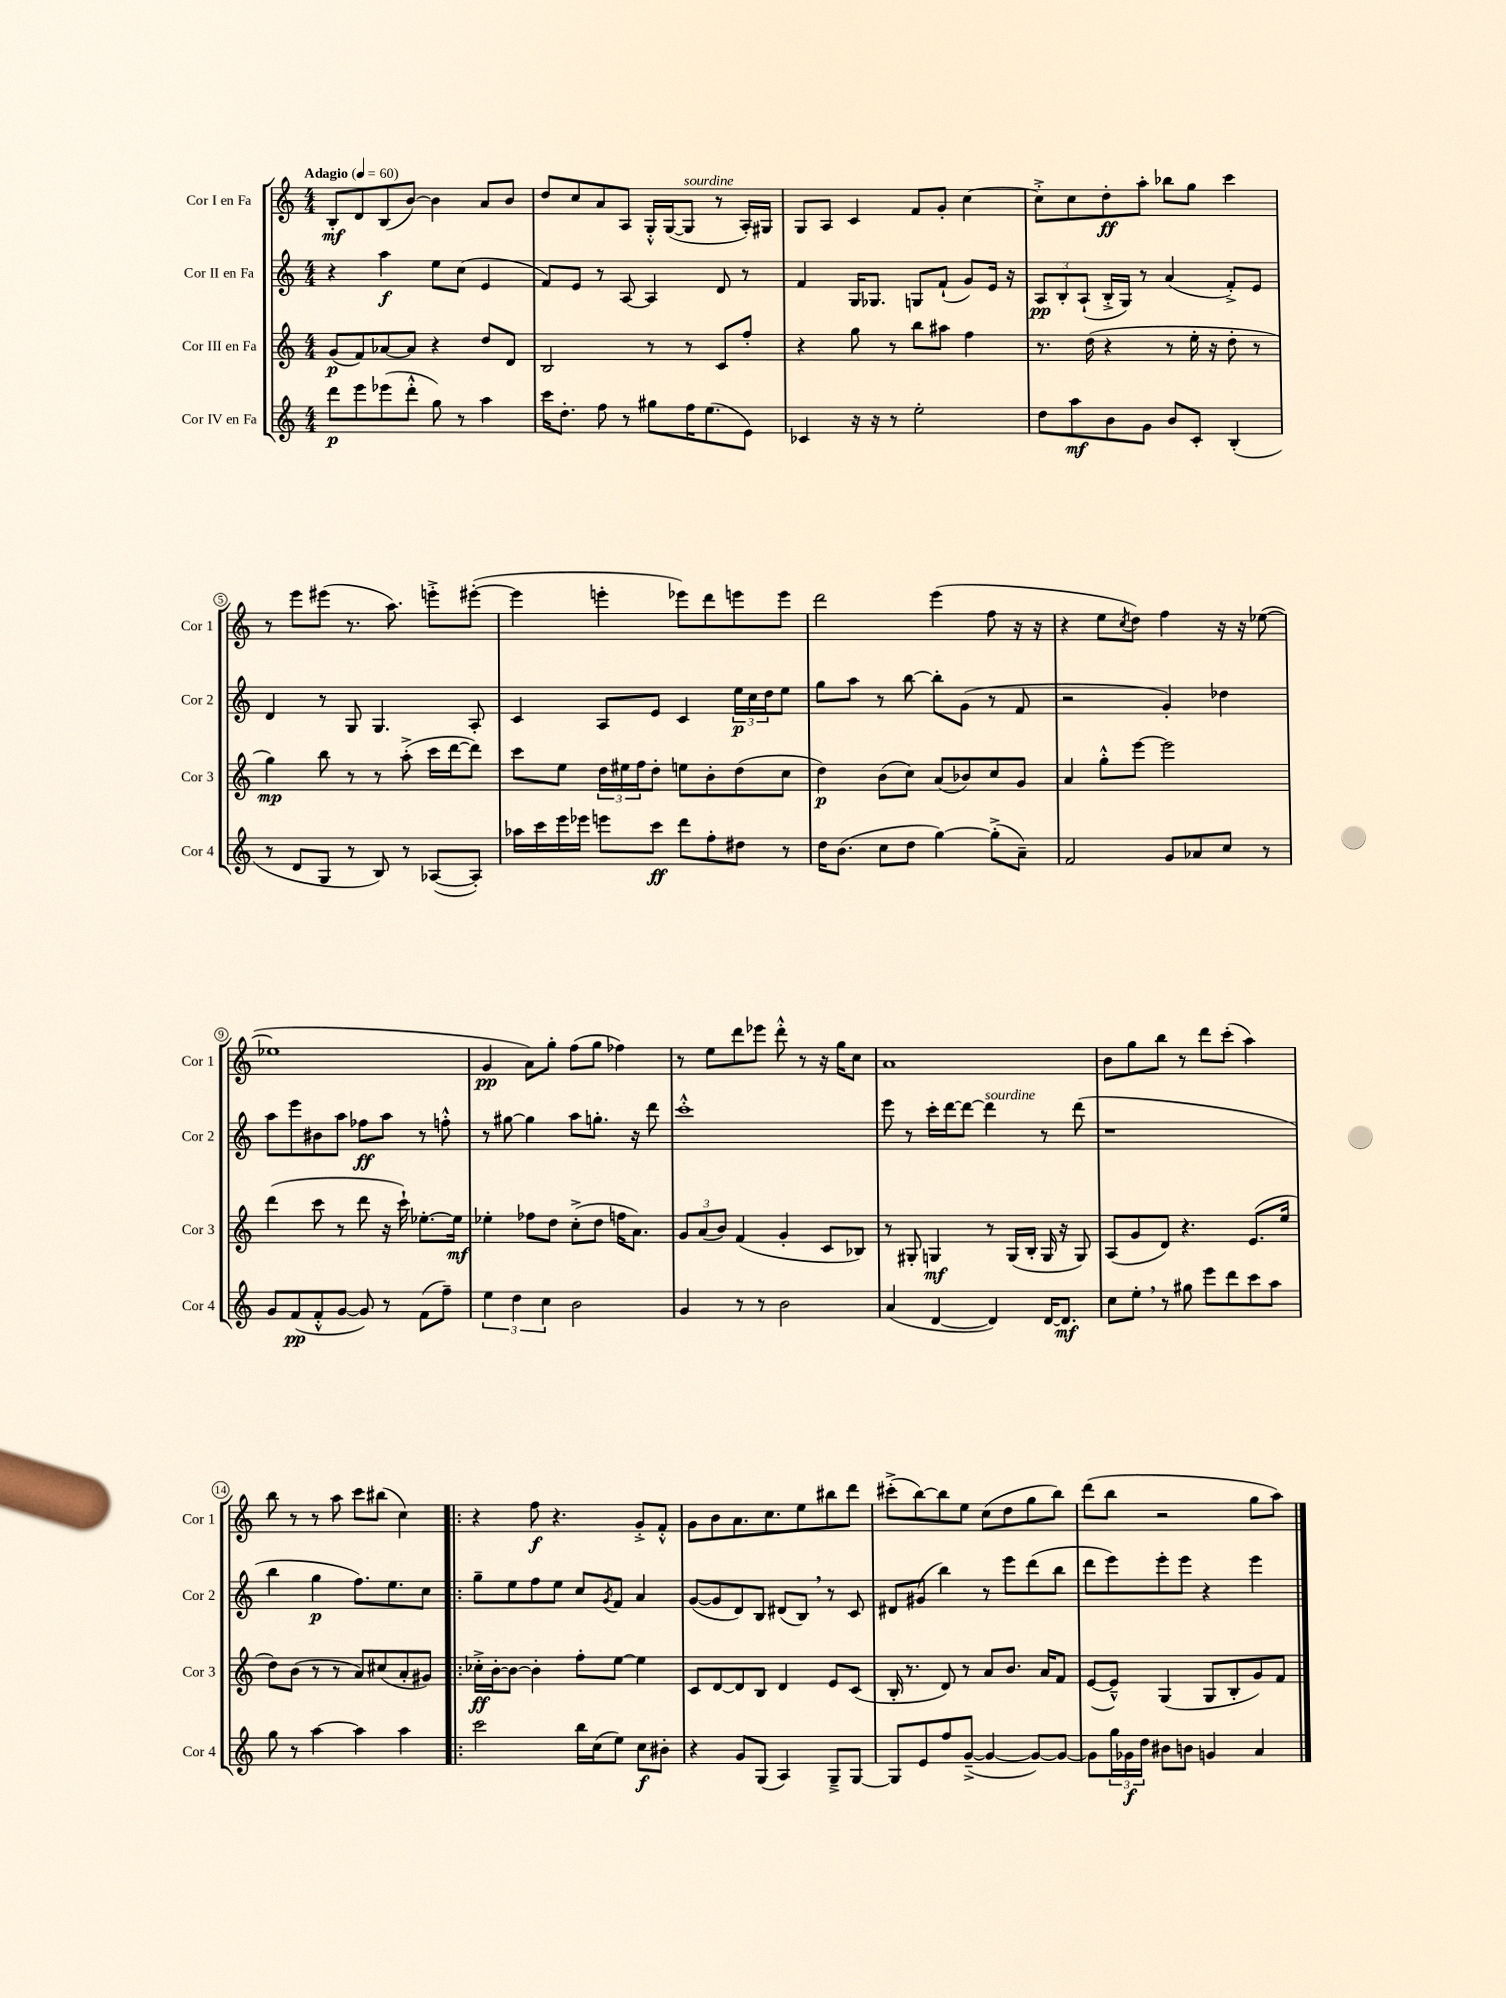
<<
\new StaffGroup <<
\new Staff = "s0" \with { instrumentName = "Cor I en Fa" shortInstrumentName = "Cor 1" } {
    \clef treble \key c \major \numericTimeSignature \time 4/4 \tempo "Adagio" 4 = 60
    b8-.\mf d'8 b8( b'8~) b'4 a'8 b'8 |
    d''8 c''8 a'8 a8 g16-.-^ g16~( g8^\markup { \italic "sourdine" } r8 a16-.) gis16 |
    g8 a8 c'4 f'8 g'8-. c''4~ |
    c''8-.-> c''8 d''8-.\ff a''8-. bes''8 g''8 c'''4 |
    r8 e'''8 eis'''8( r8. a''8.) e'''8-.-> eis'''8~-.( |
    eis'''4 e'''4-. ees'''8) d'''8 e'''8 e'''8 |
    d'''2 e'''4( f''8 r16 r16 |
    r4 e''8 \acciaccatura { c''8 } d''8) f''4 r16 r16 ees''8~( |
    ees''1 |
    g'4\pp a'8) g''8-. f''8( g''8 fes''4) |
    r8 e''8 d'''8 ees'''8 d'''8-.-^ r8 r16 g''16 c''8 |
    a'1 |
    b'8 g''8 b''8 r8 d'''8 c'''8-.( a''4) |
    b''8 r8 r8 a''8 c'''8 bis''8( c''4) |
    \bar ".|:" r4 f''8\f r4. g'8-.-> f'8-.-^ |
    g'8 b'8 a'8. c''8. e''8 bis''8 d'''8 |
    cis'''8-.->( b''8~) b''8 e''8 c''8( d''8 g''8 b''8) |
    d'''8( b''8 r2 g''8 a''8) \bar "|." |
}
\new Staff = "s1" \with { instrumentName = "Cor II en Fa" shortInstrumentName = "Cor 2" } {
    \clef treble \key c \major \numericTimeSignature \time 4/4
    r4 a''4\f e''8 c''8( e'4 |
    f'8) e'8 r8 a8~ a4 d'8 r8 |
    f'4 g16 ges8. g8 f'8-!( g'8) e'16 r16 |
    \tuplet 3/2 { a8\pp b8-. a8-!( } b16-.-> g16) r8 a'4( f'8-.->) e'8 |
    d'4 r8 g8 g4. a8-. |
    c'4 a8 e'8 c'4 \tuplet 3/2 { e''16\p c''16 d''16 } e''8 |
    g''8 a''8 r8 b''8~ b''8-. g'8( r8 f'8 |
    r2 g'4-.) des''4 |
    a''8 e'''8 bis'8 a''8 fes''8\ff a''8 r8 f''8-.-^ |
    r8 gis''8~ gis''4 a''8 g''8.-. r16 d'''8 |
    c'''1-.-^ |
    e'''8 r8 c'''16-. d'''16~ d'''8~ d'''4^\markup { \italic "sourdine" } r8 d'''8( |
    r1 |
    b''4 g''4\p f''8.) e''8. c''8 |
    \bar ".|:" g''8-- e''8 f''8 e''8 c''8 \acciaccatura { g'8 } f'8 a'4 |
    g'8~( g'8 d'8) b8 dis'8( b8) \breathe r8 c'8 |
    dis'8 gis'8( b''4) r8 e'''8 d'''8( b''8 |
    d'''8 e'''8) e'''8-. e'''8 r4 e'''4 \bar "|." |
}
\new Staff = "s2" \with { instrumentName = "Cor III en Fa" shortInstrumentName = "Cor 3" } {
    \clef treble \key c \major \numericTimeSignature \time 4/4
    g'8\p( f'8) aes'8~ aes'8 r4 d''8 d'8 |
    b2 r8 r8 c'8 f''8-. |
    r4 g''8 r8 b''8 ais''8 f''4 |
    r8. d''16( r4 r8 e''16-. r16 d''8-. r8 |
    g''4\mp) b''8 r8 r8 a''8-.->( c'''16 d'''16~ d'''8) |
    c'''8 e''8 \tuplet 3/2 { d''16 eis''16 f''16 } d''8-. e''8 b'8-. d''8( c''8 |
    d''4\p) b'8( c''8) a'8( bes'8) c''8 g'8 |
    a'4 g''8-.-^ e'''8~ e'''2 |
    d'''4( c'''8 r8 d'''8 r16 c'''16-!) ees''8.~-. ees''16\mf |
    ees''4-. fes''8 d''8 c''8-.->( d''8 f''16 a'8.) |
    \tuplet 3/2 { g'8 a'8( b'8) } f'4( g'4-. c'8 bes8) |
    r8 gis8-. g4\mf r8 g16( b16-. g16 r16 g8) |
    a8( g'8 d'8) r4. e'8.( e''16 |
    d''8) b'8( r8 r8 a'8) cis''8( a'8-. gis'8) |
    \bar ".|:" ces''16-.->\ff b'16~-. b'8~ b'4-. f''8-. e''8~ e''4 |
    c'8 d'8~ d'8 b8 d'4 e'8 c'8( |
    b16-. r8. d'8) r8 a'8 b'8. a'16 f'8 |
    e'8~( e'8---^) g4( g8 b8-. g'8) f'8 \bar "|." |
}
\new Staff = "s3" \with { instrumentName = "Cor IV en Fa" shortInstrumentName = "Cor 4" } {
    \clef treble \key c \major \numericTimeSignature \time 4/4
    d'''8\p e'''8 ees'''8( d'''8-.-^ g''8) r8 a''4 |
    c'''16 d''8.-. f''8 r8 gis''8 f''16 e''8.( e'8) |
    ces'4 r16 r16 r8 e''2-. |
    d''8 a''8\mf b'8 g'8 b'8 c'8-. b4-.( |
    r8 d'8 g8 r8 b8) r8 aes8~( aes8-.) |
    aes''16 c'''16 e'''16 ees'''16 e'''8 c'''8\ff d'''8 f''8-. dis''8 r8 |
    d''16 b'8.( c''8 d''8 g''4~) g''8-.->( a'8--) |
    f'2 g'8 aes'8 c''8 r8 |
    g'8 f'8\pp( f'8-.-^ g'8~ g'8) r8 f'8( f''8--) |
    \tuplet 3/2 { e''4 d''4 c''4 } b'2 |
    g'4 r8 r8 b'2 |
    a'4( d'4~ d'4) d'16~ d'8.\mf |
    c''8 e''8-. \breathe r8 gis''8 e'''8 d'''8 c'''8 a''8 |
    g''8 r8 a''4~ a''4 a''4 |
    \bar ".|:" c'''2 b''16 c''16( e''8) c''8\f bis'8-. |
    r4 g'8 g8( a4) g8---> g8~ |
    g8 e'8 f''8 g'8~--->( g'4~ g'8~) g'8~ |
    g'8 \tuplet 3/2 { g''16 ges'16\f d''16 } bis'8 b'8 g'4 a'4 \bar "|." |
}
>>
>>
\layout { \context { \Score \override BarNumber.stencil = #(make-stencil-circler 0.1 0.3 ly:text-interface::print) } }
